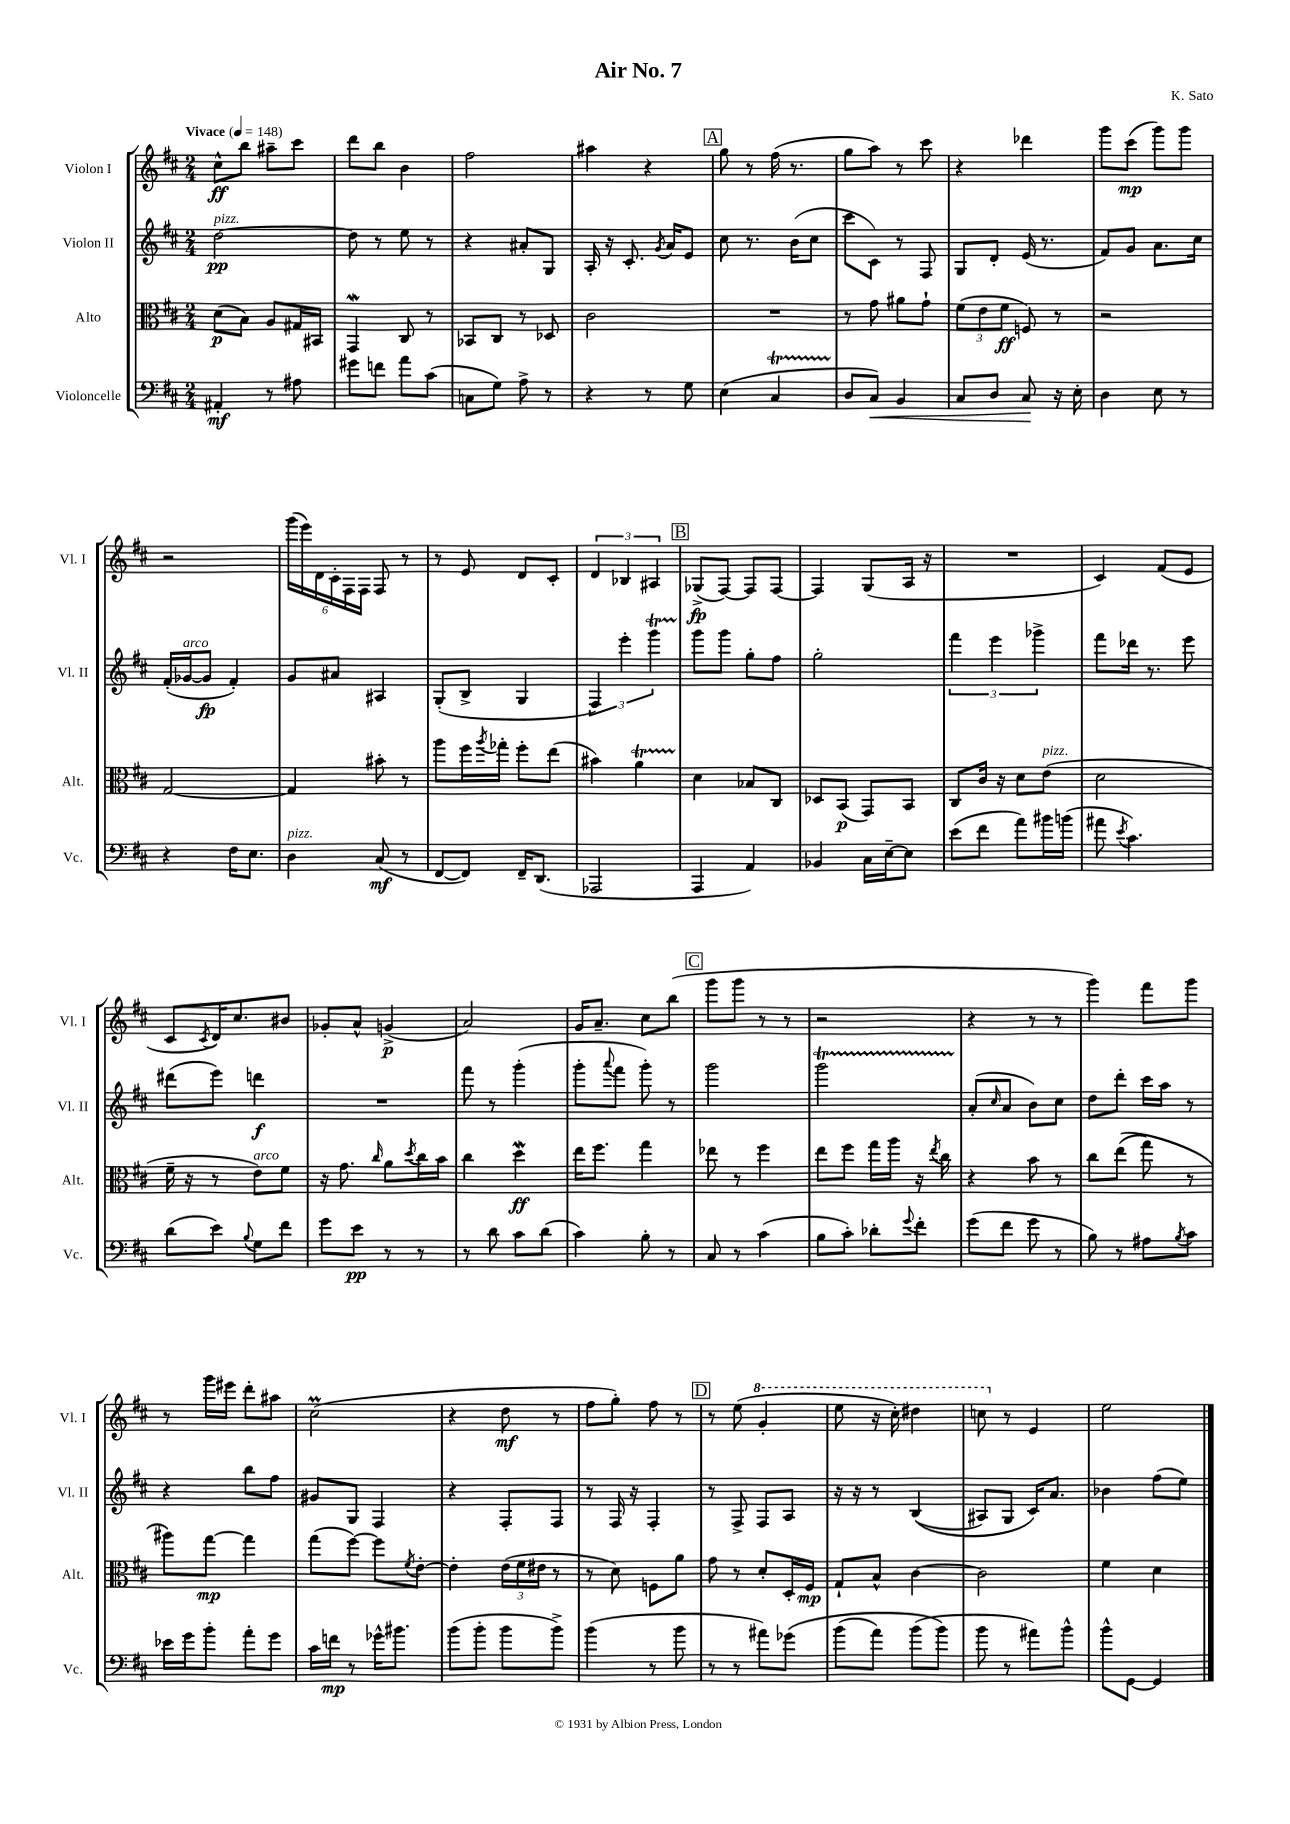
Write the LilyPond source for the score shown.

\header { title = "Air No. 7" composer = "K. Sato" }
<<
\new StaffGroup <<
\new Staff = "s0" \with { instrumentName = "Violon I" shortInstrumentName = "Vl. I" } {
    \clef treble \key d \major \numericTimeSignature \time 2/4 \tempo "Vivace" 4 = 148
    cis''8-^\ff b''8 ais''8-- cis'''8 |
    d'''8 b''8 b'4 |
    fis''2 |
    ais''4 r4 |
    \mark \markup { \box "A" } g''8 r8 fis''16( r8. |
    g''8 a''8) r8 cis'''8 |
    r4 des'''4 |
    g'''8 cis'''8\mp( g'''8) g'''8 |
    r2 |
    \tuplet 6/4 { g'''16( e'''16) d'16 cis'16-. fis16 fis16 } fis8 r8 |
    r8 e'8 d'8 cis'8-. |
    \tuplet 3/2 { d'4 bes4 ais4 } |
    \mark \markup { \box "B" } ges8->\fp( fis8~) fis8 fis8~ |
    fis4 g8( a16 r16 |
    R2 |
    cis'4) fis'8( e'8 |
    cis'8 \acciaccatura { cis'8 } d'16) cis''8. bis'8 |
    ges'8-. a'8-^ g'4->\p( |
    a'2) |
    g'16 a'8.-- cis''8 b''8( |
    \mark \markup { \box "C" } g'''8 g'''8 r8 r8 |
    r2 |
    r4 r8 r8 |
    g'''4) fis'''8 g'''8 |
    r8 g'''16 eis'''16 d'''8-. ais''8 |
    cis''2\prall( |
    r4 d''8\mf r8 |
    fis''8 g''8-.) fis''8 r8 |
    \mark \markup { \box "D" } r8 e''8( \ottava #1 g''4-. |
    e'''8 r16 cis'''16-.) dis'''4 |
    c'''8 \ottava #0 r8 e'4 |
    e''2 \bar "|." |
}
\new Staff = "s1" \with { instrumentName = "Violon II" shortInstrumentName = "Vl. II" } {
    \clef treble \key d \major \numericTimeSignature \time 2/4
    d''2~\pp^\markup { \italic "pizz." } |
    d''8 r8 e''8 r8 |
    r4 ais'8-. g8 |
    a16-. r16 cis'8.-. \acciaccatura { g'8 } a'16 e'8 |
    \mark \markup { \box "A" } cis''8 r8. b'16( cis''8 |
    cis'''8 cis'8) r8 fis8 |
    g8 d'8-. e'16( r8. |
    fis'8) g'8 a'8. cis''16 |
    fis'16-.( ges'16~^\markup { \italic "arco" } ges'8\fp fis'4-.) |
    g'8 ais'8 ais4 |
    g8-.( b8-> g4 |
    \tuplet 3/2 { fis4) e'''4-. g'''4\startTrillSpan } |
    \mark \markup { \box "B" } g'''8\stopTrillSpan g'''8 g''8-. fis''8 |
    g''2-. |
    \tuplet 3/2 { fis'''4 e'''4 ges'''4-> } |
    fis'''8 des'''16 r8. e'''8 |
    dis'''8( e'''8) d'''4\f |
    R2 |
    fis'''8 r8 g'''4-.( |
    g'''8-. \appoggiatura { a'''8 } fis'''8 g'''8-.) r8 |
    \mark \markup { \box "C" } g'''2 |
    g'''2\startTrillSpan |
    a'8-.\stopTrillSpan( \grace { cis''16 } a'8 b'8) cis''8 |
    d''8 d'''8-. cis'''16 a''16 r8 |
    r4 b''8 fis''8 |
    gis'8 g8 fis4 |
    r4 fis8-. fis8 |
    r8 fis16 r16 fis4-. |
    \mark \markup { \box "D" } r8 fis8-> fis8 a8 |
    r16 r16 r8 b4(\( |
    ais8) g8 cis'16\) a'8. |
    bes'4 fis''8( e''8) \bar "|." |
}
\new Staff = "s2" \with { instrumentName = "Alto" shortInstrumentName = "Alt." } {
    \clef alto \key d \major \numericTimeSignature \time 2/4
    d'8\p( b8) a8 gis16 bis,16 |
    g,4\mordent cis8 r8 |
    bes,8 cis8 r8 des8 |
    cis'2 |
    \mark \markup { \box "A" } R2 |
    r8 g'8 ais'8 g'8-! |
    \tuplet 3/2 { fis'8( e'8 fis'8\ff } f8) r8 |
    r2 |
    g2~ |
    g4 bis'8-. r8 |
    a''8 fis''16 \acciaccatura { a''8 } ges''16-. fis''8-. e''8( |
    bis'4) a'4\startTrillSpan |
    \mark \markup { \box "B" } d'4\stopTrillSpan bes8 cis8 |
    des8 b,8\p( g,8) b,8 |
    cis8 cis'16 r16 d'8 e'8^\markup { \italic "pizz." }( |
    d'2 |
    fis'16-- r16 r8 e'8^\markup { \italic "arco" }) fis'8 |
    r16 g'8. \grace { cis''16 } a'8 \acciaccatura { d''8 } cis''16 b'16 |
    cis''4 d''4\mordent\ff |
    e''16 fis''8. g''4 |
    \mark \markup { \box "C" } ees''8 r8 fis''4 |
    e''8 fis''8 g''16 a''16 r16 \acciaccatura { e''8 } cis''16 |
    r4 b'8 r8 |
    cis''8 e''8(\( g''8) r8 |
    ais''8\) g''8~\mp g''4 |
    g''8( fis''8~) fis''8 \acciaccatura { fis'8 } e'8~-. |
    e'4-. \tuplet 3/2 { e'16( fis'16 eis'16 } r8 |
    r8 d'8) f8 a'8 |
    \mark \markup { \box "D" } g'8 r8 d'8-. d16-. fis16\mp |
    g8-! b8-^ cis'4~ |
    cis'2 |
    fis'4 d'4 \bar "|." |
}
\new Staff = "s3" \with { instrumentName = "Violoncelle" shortInstrumentName = "Vc." } {
    \clef bass \key d \major \numericTimeSignature \time 2/4
    ais,4-.\mf r8 ais8 |
    gis'8 f'8 a'8 cis'8( |
    c8 g8) a8-> r8 |
    r4 r8 g8 |
    \mark \markup { \box "A" } e4( cis4\startTrillSpan |
    d8\stopTrillSpan cis8\<) b,4 |
    cis8 d8 cis8\! r16 e16-. |
    d4 e8 r8 |
    r4 fis16 e8. |
    d4^\markup { \italic "pizz." } cis8\mf( r8 |
    fis,8~ fis,8) fis,16-- d,8.( |
    aes,,2 |
    \mark \markup { \box "B" } a,,4 a,4) |
    bes,4 cis16 e16~-- e8 |
    e'8( fis'8 a'8) bis'16 b'16( |
    ais'8 \acciaccatura { e'8 } cis'4.) |
    d'8( e'8) \appoggiatura { b8 } g8 fis'8 |
    g'8 e'8\pp r8 r8 |
    r8 d'8 cis'8 d'8( |
    cis'4) b8-. r8 |
    \mark \markup { \box "C" } cis8 r8 cis'4( |
    b8 cis'8-.) des'8-. \appoggiatura { g'8 } fis'8-. |
    g'8( fis'8 g'8 r8 |
    b8) r8 ais8 \acciaccatura { b8 } cis'8 |
    ees'16 g'16 b'8-. a'8-. g'8 |
    cis'16 f'16\mp r8 ges'16-^ bis'8. |
    b'8( b'8-. b'8 b'8->) |
    b'4( r8 b'8 |
    \mark \markup { \box "D" } r8 r8 ais'8) ges'8\( |
    b'8( a'8) b'8( b'8\) |
    b'8 r8 ais'8) b'8-^ |
    b'8-^ g,8~ g,4 \bar "|." |
}
>>
>>
\layout { \context { \Score \remove "Bar_number_engraver" } }
